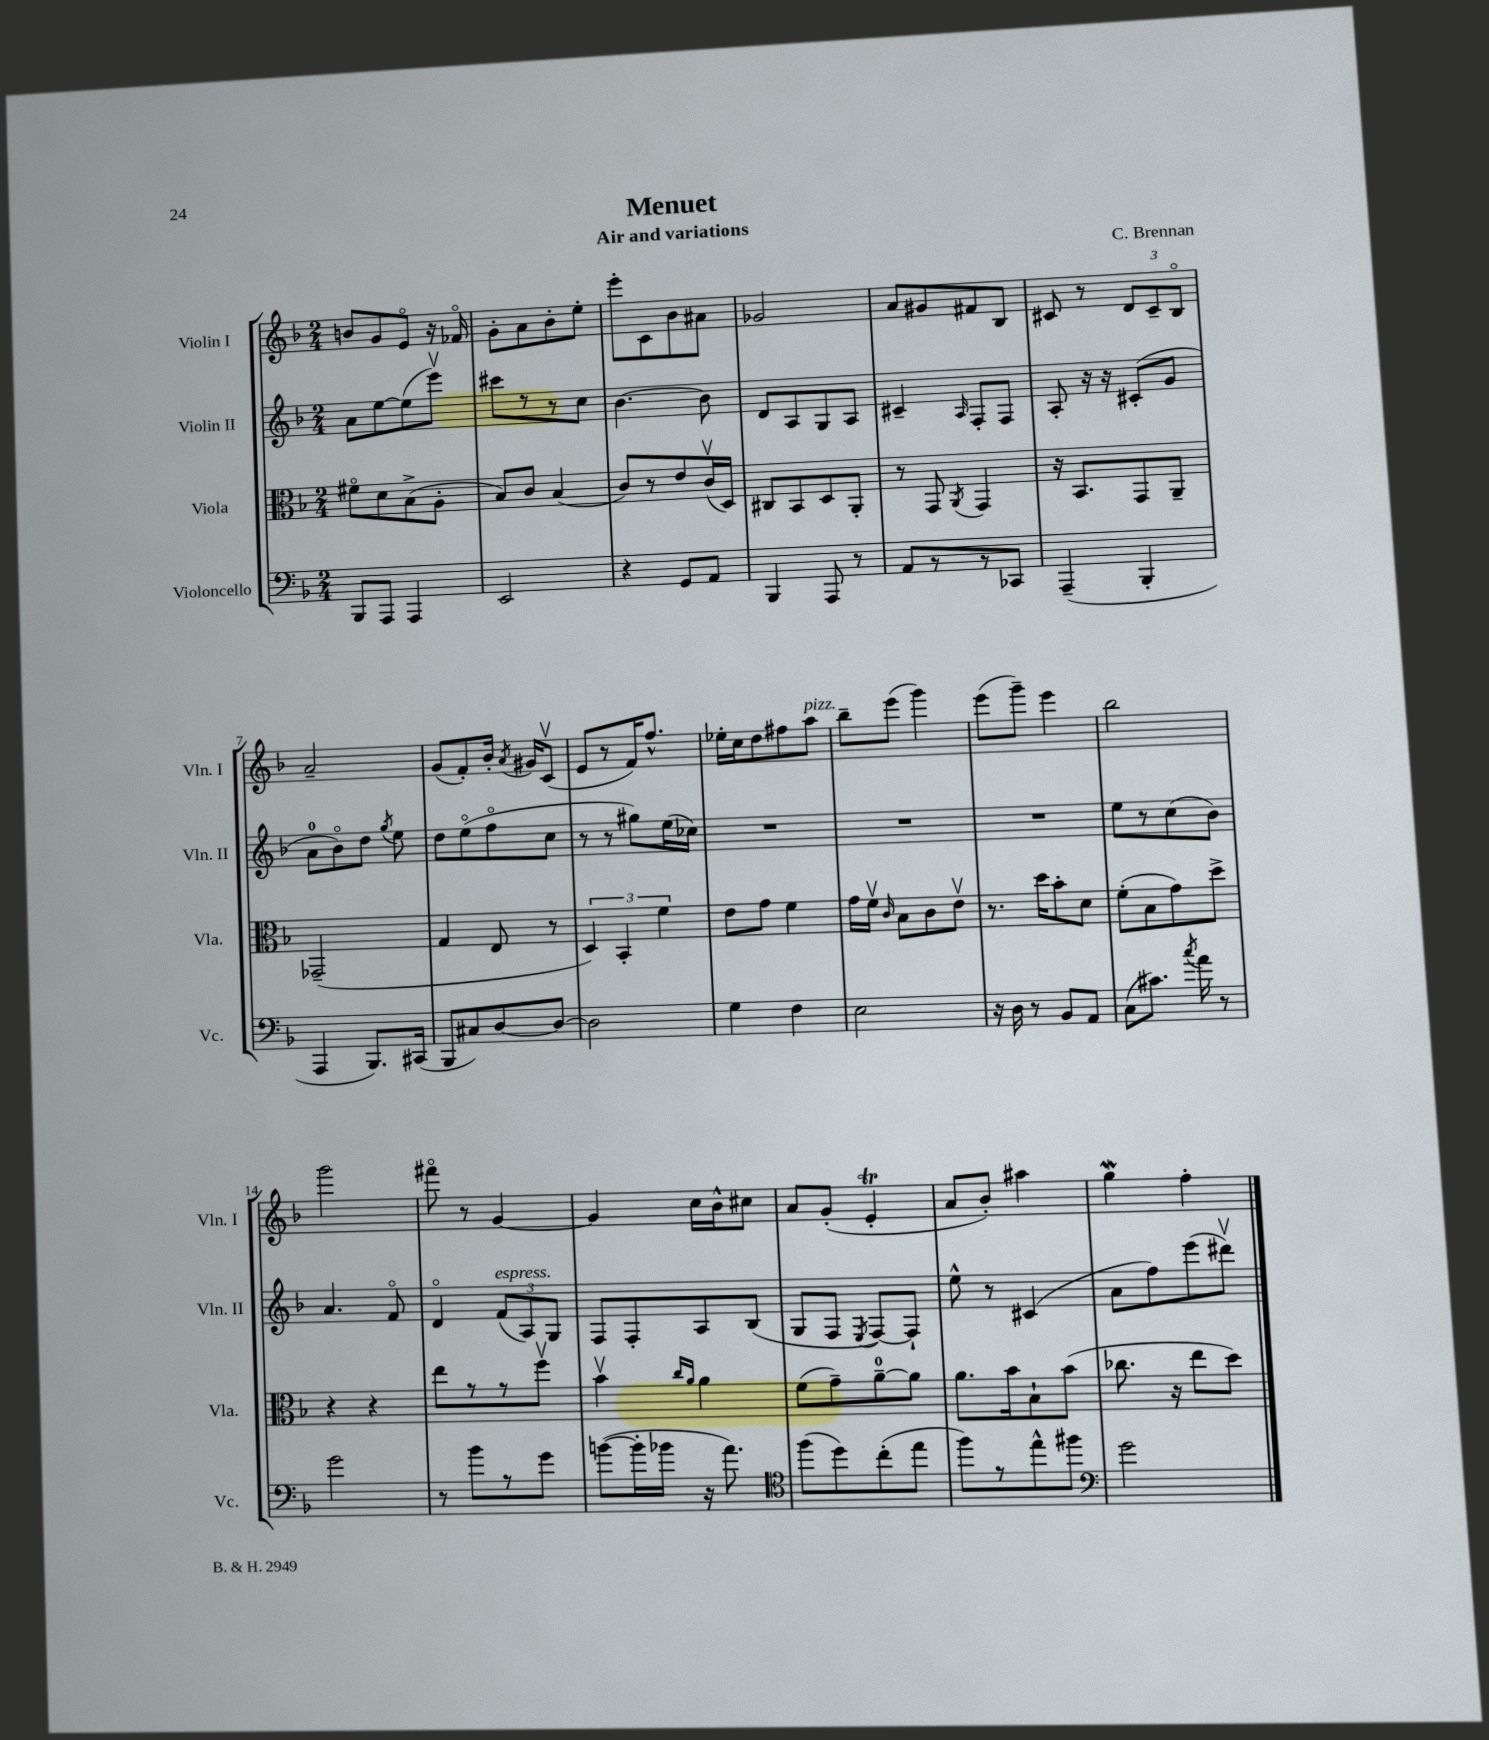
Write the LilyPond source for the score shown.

\header { title = "Menuet" composer = "C. Brennan" subtitle = "Air and variations" }
<<
\new StaffGroup <<
\new Staff = "s0" \with { instrumentName = "Violin I" shortInstrumentName = "Vln. I" } {
    \clef treble \key f \major \numericTimeSignature \time 2/4
    \autoBeamOff b'8[ g'8 e'8]\flageolet r16 fes'16\flageolet |
    g'8[-. a'8 bes'8-. e''8]-. |
    e'''8[-. c'8 bes'8 ais'8] |
    ges'2 |
    a'8[ gis'8 fis'8 bes8] |
    cis'8 r8 \tuplet 3/2 { d'8[ cis'8-- bes8]\flageolet } |
    a'2-- |
    g'8[( f'8-.) bes'16]-. \acciaccatura { a'8 } gis'16[ c'8]\upbow( |
    e'8[ r8 f'16) f''8.]-^ |
    ees''16[-. c''16 d''8 fis''8 a''8]^\markup { \italic "pizz." } |
    bes''8[-- e'''8]( g'''4) |
    e'''8[( g'''8]--) e'''4 |
    bes''2 |
    g'''2 |
    fis'''8\flageolet r8 g'4~ |
    g'4 c''16[ bes'16-^ cis''8] |
    a'8[ g'8]-.( e'4-.\trill |
    a'8[ bes'8]-.) ais''4 |
    g''4\mordent f''4-. \bar "|." |
}
\new Staff = "s1" \with { instrumentName = "Violin II" shortInstrumentName = "Vln. II" } {
    \clef treble \key f \major \numericTimeSignature \time 2/4
    \autoBeamOff a'8[ e''8~ e''8( e'''8]\upbow) |
    cis'''8[ r8 r8 c''8] |
    bes'4.~ bes'8 |
    d'8[ a8 g8 a8] |
    cis'4-- \grace { a16 } f8[-. f8] |
    a8-. r16 r16 cis'8[-.( g'8] |
    a'8[-0 bes'8\flageolet) d''8] \acciaccatura { g''8 } e''8 |
    d''8[ e''8\flageolet( f''8\flageolet c''8] |
    r8 r8 gis''8[) e''16( ces''16]) |
    R2 |
    R2 |
    R2 |
    e''8[ r8 c''8( bes'8]) |
    a'4. f'8\flageolet |
    d'4\flageolet \tuplet 3/2 { f'8[^\markup { \italic "espress." }( a8) g8] } |
    f8[ f8-. a8 bes8]( |
    g8[ f8] \acciaccatura { e8 } f8[~) f8]-! |
    e''8-^ r8 cis'4( |
    a'8[ f''8) e'''8( dis'''8]\upbow) \bar "|." |
}
\new Staff = "s2" \with { instrumentName = "Viola" shortInstrumentName = "Vla." } {
    \clef alto \key f \major \numericTimeSignature \time 2/4
    \autoBeamOff fis'8[\flageolet d'8 bes8->( a8]-. |
    bes8[) c'8] bes4( |
    c'8[) r8 e'8 c'16\upbow( d16]) |
    cis8[ bes,8 d8 a,8]-. |
    r8 g,8 \acciaccatura { a,8 } g,4 |
    r16 bes,8.[ g,8 a,8]-- |
    ges,2--( |
    g4 e8 r8 |
    \tuplet 3/2 { d4) bes,4-. f'4 } |
    e'8[ g'8] f'4 |
    g'16[ f'16]\upbow \grace { c'16 } bes8[ c'8 e'8]\upbow |
    r8. d''16[ bes'8-. d'8] |
    f'8[-.( bes8 g'8) d''8]-> |
    r4 r4 |
    e''8[ r8 r8 f''8]\upbow |
    bes'4\upbow \grace { c''16[ a'16] } a'4 |
    f'8[( g'8--) a'8-0~-- a'8] |
    a'8.[ bes'16 bes8-! bes'8]( |
    ces''8. r16 e''8[ d''8]) \bar "|." |
}
\new Staff = "s3" \with { instrumentName = "Violoncello" shortInstrumentName = "Vc." } {
    \clef bass \key f \major \numericTimeSignature \time 2/4
    \autoBeamOff bes,,8[ a,,8] a,,4 |
    e,2 |
    r4 g,8[ a,8] |
    bes,,4 a,,8 r8 |
    a,8[ r8 r8 ces,8] |
    a,,4--( bes,,4-. |
    a,,4 bes,,8.[) cis,16]( |
    bes,,8[ cis8) d8~ d8]~ |
    d2 |
    g4 f4 |
    e2 |
    r16 d16 r8 bes,8[ a,8] |
    c8[( cis'8.]) \acciaccatura { c''8 } a'16 r8 |
    g'2 |
    r8 bes'8[ r8 g'8] |
    b'8[~( b'16-. bes'16] r16 a'8.) |
    \clef tenor f''8[( d''8) c''8-.( e''8] |
    f''8[) r8 e''8-^ fis''8] |
    \clef bass g'2 \bar "|." |
}
>>
>>
